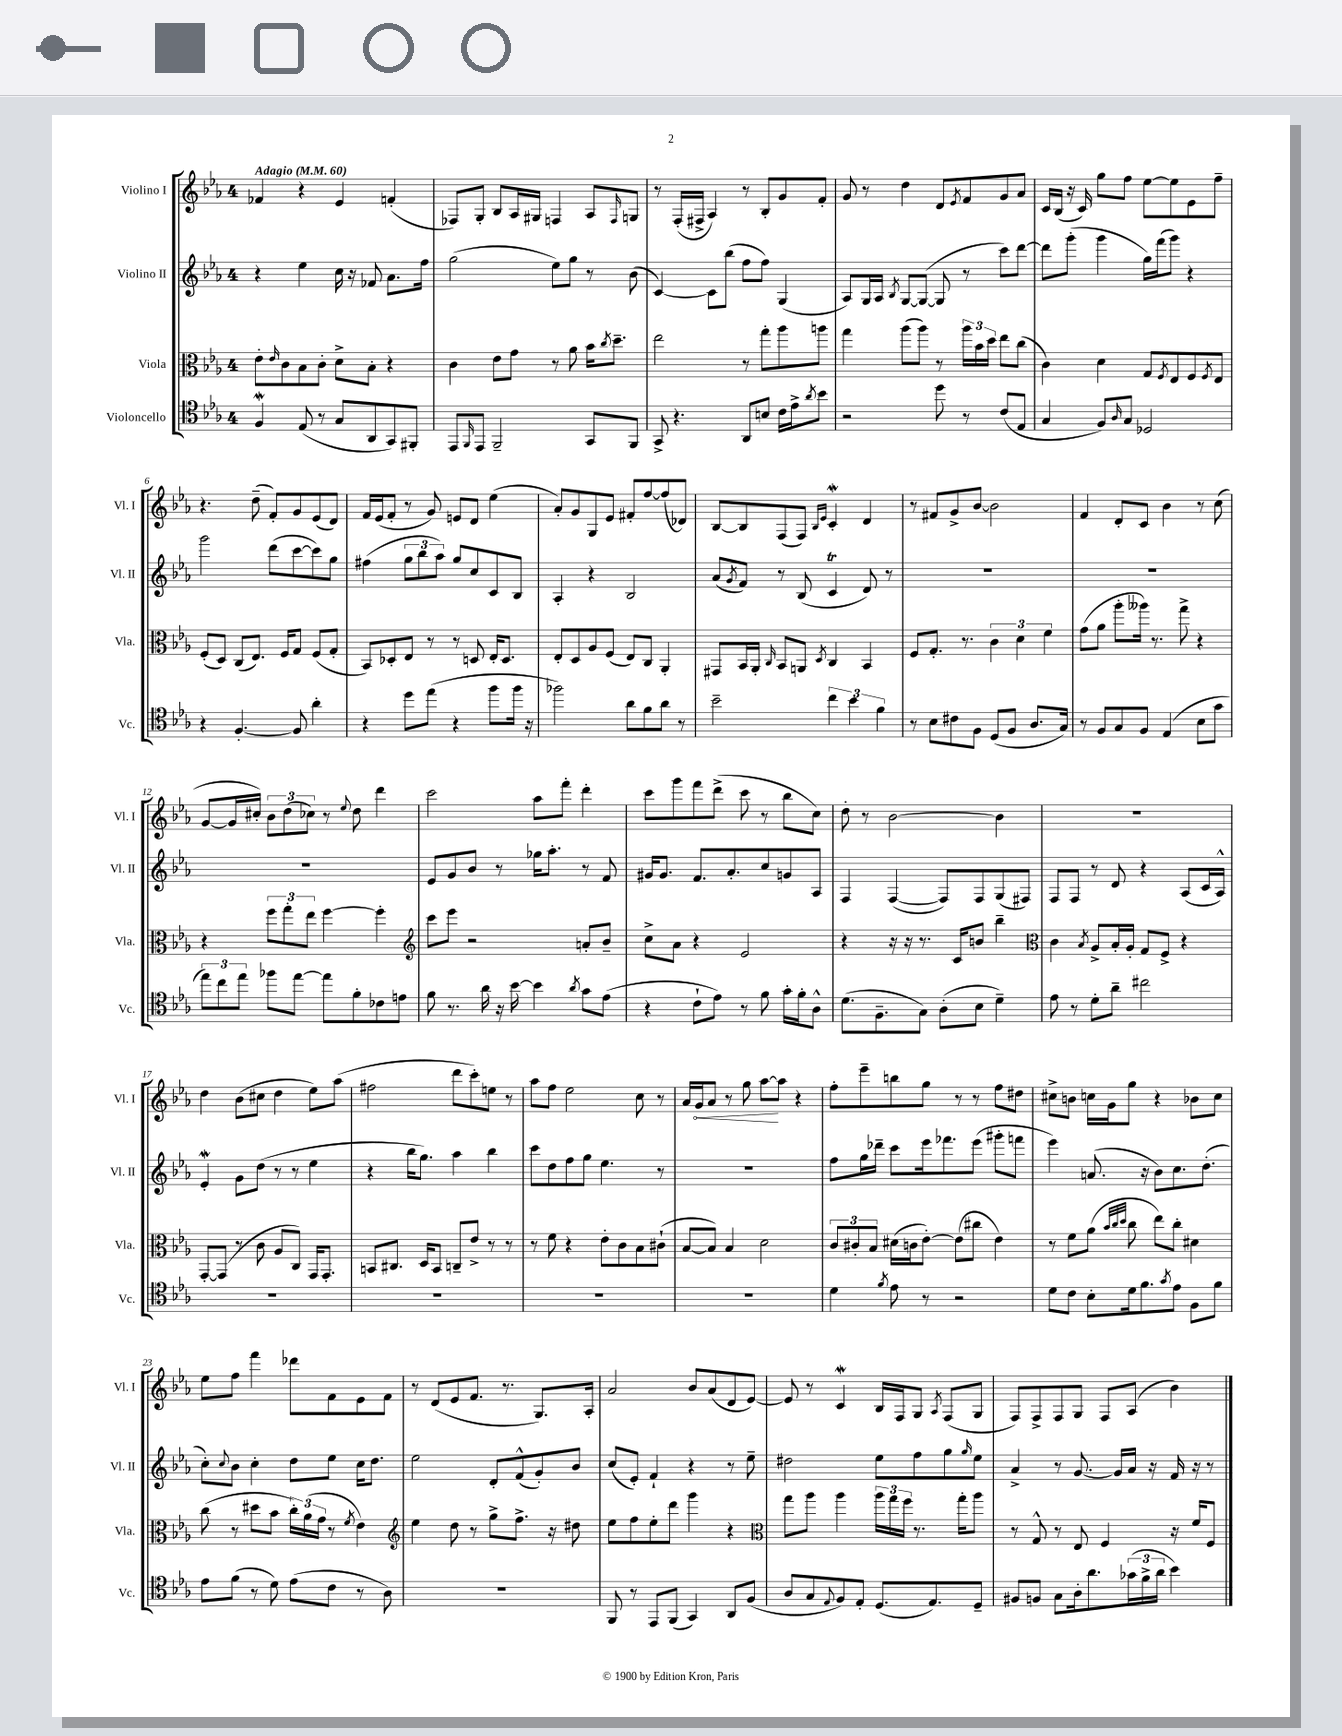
<<
\new StaffGroup <<
\new Staff = "s0" \with { instrumentName = "Violino I" shortInstrumentName = "Vl. I" } {
    \clef treble \key ees \major \once \override Staff.TimeSignature.style = #'single-digit \time 4/4 \tempo "Adagio" 4 = 60
    fes'4 r4 ees'4 f'4-.( |
    fes8) g8-. bes8 aes16 gis16 f4 aes8 \grace { f16 } g8 |
    r8 f16-.( fis16-> aes4) r8 bes8-. g'8 f'8-. |
    g'8 r8 d''4 d'8 \acciaccatura { ees'8 } f'8 g'8 aes'8 |
    c'16 bes16( r16 c'16) g''8 f''8 ees''8~ ees''8 ees'8 f''8-- |
    r4. d''8--( f'8-.) g'8 ees'8( d'8) |
    f'16 ees'16( f'8-. r8 g'8) e'8 d'8 ees''4( |
    aes'8-.) g'8 g8 ees'8 fis'8-. f''8~ f''8( des'8) |
    bes8~ bes8 f8( f8) \grace { bes16 ees'16 } c'4-.\mordent d'4 |
    r8 fis'8 g'8-> bes'8~ bes'2 |
    f'4 d'8-. c'8 bes'4 r8 c''8( |
    g'8~ g'16 cis''16-.) \tuplet 3/2 { bes'8 d''8( ces''8) } r8 \appoggiatura { ees''8 } d''8 d'''4 |
    c'''2 aes''8 f'''8-. d'''4-. |
    c'''8 g'''8 f'''8 d'''8->( c'''8 r8 bes''8 c''8) |
    d''8-. r8 bes'2~ bes'4 |
    R1 |
    d''4 bes'8( cis''8 d''4 ees''8) aes''8( |
    fis''2 d'''8 c'''8-.) e''8 r8 |
    aes''8 f''8 ees''2 c''8 r8 |
    aes'16 \once \override Hairpin.circled-tip = ##t g'16\< aes'8 r8 g''8 aes''8~\! aes''8 r4 |
    f''8-. ees'''8-- b''8 g''8 r8 r8 f''8 dis''8 |
    cis''8-> b'8 c''16 g'16 g''8 r4 bes'8 c''8 |
    ees''8 f''8 f'''4 des'''8 f'8 ees'8 f'8 |
    r8 d'8( ees'8 f'8. r8. g8.) aes16-. |
    aes'2 bes'8 aes'8( d'8 ees'8~) |
    ees'8 r8 c'4\mordent bes16 f16 g8 \acciaccatura { aes8 } f8( g8 |
    f8) f8-> f8 g8 f8 aes8( bes'4) \bar "|." |
}
\new Staff = "s1" \with { instrumentName = "Violino II" shortInstrumentName = "Vl. II" } {
    \clef treble \key ees \major \once \override Staff.TimeSignature.style = #'single-digit \time 4/4
    r4 ees''4 c''16 r16 fes'8 aes'8. f''16 |
    g''2( ees''8) g''8 r8 bes'8( |
    c'4~) c'8 bes''8( f''8 f''8) g4( |
    aes8) g16 aes16 \acciaccatura { bes8 } g8~ g8~( g8 r8 c'''8) d'''8~ |
    d'''8 g'''8-.( g'''4 g''16) f'''16( g'''8) r4 |
    g'''2 d'''8( c'''8~ c'''8) g''8 |
    fis''4( \tuplet 3/2 { g''8 bes''8 aes''8) } g''8 c''8 c'8 bes8 |
    aes4-. r4 bes2 |
    aes'8( \acciaccatura { g'8 } f'8) r8 bes8( c'4\trill d'8) r8 |
    R1 |
    R1 |
    R1 |
    ees'8 g'8 bes'8 r8 ges''16 aes''8.-. r8 f'8 |
    gis'16 gis'8. f'8. aes'8.-. c''8 g'8 aes8 |
    f4 f4~( f8) f8 g8( fis8) |
    f8 f8 r8 d'8 r4 aes8( c'16 aes16-^) |
    ees'4-.\mordent g'8 d''8( r8 r8 ees''4 |
    r4 bes''16 g''8.) aes''4 bes''4 |
    c'''8 d''8 f''8 g''8 ees''4. r8 |
    R1 |
    f''8 g''16 des'''16-- c'''8 ees'''16 fes'''8. ees'''8( gis'''8-. f'''8 |
    ees'''4) a'8.( r16 bes'8) c''8. d''8.-.( |
    c''8-.) \appoggiatura { c''8 } bes'8 c''4-. d''8 ees''8 c''16 d''8. |
    ees''2 d'8-. f'8-^( g'8-.) bes'8 |
    c''8( ees'8-.) f'4-! r4 r8 ees''8-- |
    dis''2 ees''8 f''8 g''8 \grace { g''16 } ees''8 |
    aes'4-> r8 g'8.~ g'16 aes'16 r16 f'16 r16 r8 \bar "|." |
}
\new Staff = "s2" \with { instrumentName = "Viola" shortInstrumentName = "Vla." } {
    \clef alto \key ees \major \once \override Staff.TimeSignature.style = #'single-digit \time 4/4
    ees'8-. \grace { ees'16 } c'8 bes8 c'8-. d'8-> bes8-. r4 |
    c'4 ees'8 g'8 r8 aes'8 bes'16 \acciaccatura { c''8 } d''8.-- |
    ees''2 r8 g''8-. aes''8 a''8 |
    g''4 aes''8( aes''8) r8 \tuplet 3/2 { aes''16 bes'16 d''16 } ees''8 c''8( |
    c'4) d'4 g8 \acciaccatura { f8 } ees8 f8 \acciaccatura { f8 } ees8 |
    f8-.( d8) c8( ees8.) f16 g8 f8( g8-. |
    bes,8) des8-. ees8 r8 r8 d8 ees16-. d8. |
    ees8-. d8 aes8 f8( ees8) c8 aes,4-. |
    gis,8 bes,16 aes,16-. \grace { c16 } bes,8 a,8 \acciaccatura { d8 } c4 bes,4 |
    f8 g8.-. r8. \tuplet 3/2 { c'4 d'4 f'4 } |
    g'8( aes'8 aes''8-. aeses''16) r8. g''8-> r4 |
    r4 \tuplet 3/2 { f''8 g''8-. ees''8 } f''4~ f''4-. |
    \clef treble c'''8 ees'''8 r2 a'8-. bes'8-- |
    c''8-> aes'8 r4 ees'2 |
    r4 r16 r16 r8. c'16 b'8 bes''4-- |
    \clef alto c'4 \acciaccatura { bes8 } aes8-> bes16-. aes16-. g8 f8-> r4 |
    g,8~-. g,8( r8 c'8 aes8 c8) g,16 g,8.-. |
    b,8 cis8. d16 b,8 c8-- ees'8-> r8 r8 |
    r8 f'8 r4 ees'8-. c'8 bes8 cis'8-!( |
    bes8~ bes8) bes4 d'2 |
    \tuplet 3/2 { c'8 cis'8-. bes8 } dis'16( c'16 ees'8~-.) ees'8( cis''8 ees'4) |
    r8 f'8 aes'8( \grace { bes'32 c''32 d''32 } c''8 ees''8) c''8-. dis'4 |
    c''8( r8 dis''8 bes'8 \tuplet 3/2 { c''16-.) aes'16( g'16 } r8 \acciaccatura { f'8 } ees'4) |
    \clef treble ees''4 d''8 r8 g''8-> f''8.-> r16 dis''8 |
    ees''8 f''8 ees''8-. d'''8 g'''4 r4 |
    \clef alto g''8 aes''8 aes''4 \tuplet 3/2 { aes''16 g''16 f''16 } r8. g''16-. aes''8 |
    r8 g8-^ r8 ees8 f4 r16 f'16 f8 \bar "|." |
}
\new Staff = "s3" \with { instrumentName = "Violoncello" shortInstrumentName = "Vc." } {
    \clef tenor \key ees \major \once \override Staff.TimeSignature.style = #'single-digit \time 4/4
    f4\mordent ees8( r8 g8 aes,8 g,8) fis,8-. |
    ees,8 \grace { f,16 } ees,8 f,2-- g,8 f,8 |
    g,8-> r4. aes,8 b8 c'16 ees'16-> \acciaccatura { aes'8 } bes'8 |
    r2 d''8 r8 c'8( ees8 |
    g4 f8) \grace { aes16 } g8 des2 |
    r4 f4.~-. f8 aes'4-. |
    r4 d''8 ees''8( r4 f''8 f''16 r16 |
    fes''2) aes'8 f'8 aes'8 r8 |
    bes'2-- \tuplet 3/2 { c''4 bes'4 f'4 } |
    r8 bes8 cis'8 f8 d8( f8 aes8. g16) |
    r8 f8 g8 f8 ees4( bes8 g'8 |
    \tuplet 3/2 { ees''8) c''8 ees''8 } fes''8 ees''8~ ees''8 f'8-. ces'8 e'8 |
    f'8 r8. aes'16 r16 bes'16~ bes'4 \acciaccatura { aes'8 } g'8 ees'8( |
    r4 c'8-! ees'8) r8 f'8 g'16-. f'16-. aes8-^ |
    d'8.( f8.-- g8) aes8-.( bes8 d'4--) |
    ees'8 r8 d'8-. aes'8-- cis''2 |
    R1 |
    R1 |
    R1 |
    R1 |
    d'4 \acciaccatura { f'8 } ees'8 r8 r2 |
    d'8 c'8 bes8-. d'16 f'8. \acciaccatura { g'8 } ees'8 f8 f'8 |
    ees'8 f'8( r8 d'8) ees'8( c'8 r8 aes8) |
    R1 |
    f,8 r8 ees,8 f,8( g,4) aes,8 f8( |
    aes8 g8 \appoggiatura { ees8 } f8) ees8-. d8.( ees8.) d8-- |
    fis8 f8 g8 aes16-. aes'8. \tuplet 3/2 { ges'16( f'16-> aes'16 } bes'4) \bar "|." |
}
>>
>>
